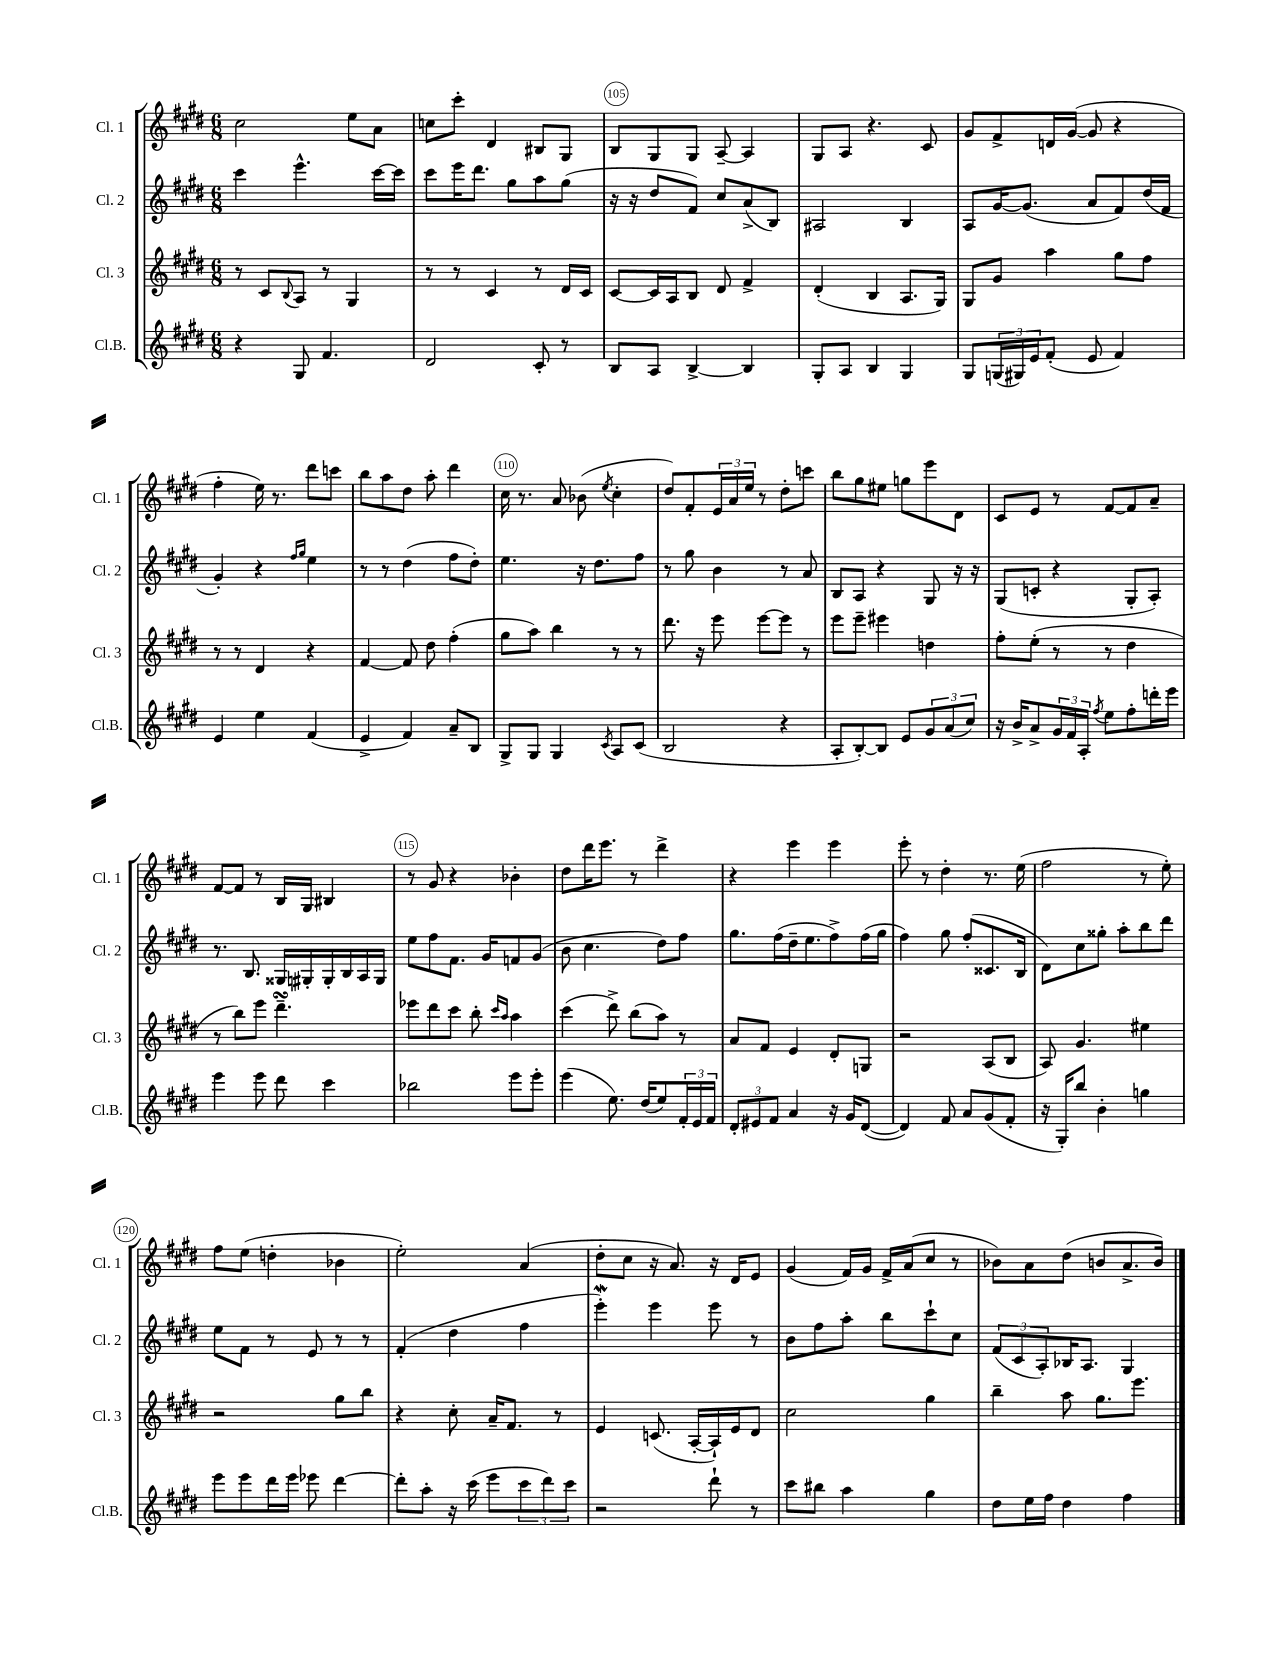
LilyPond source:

<<
\new StaffGroup <<
\new Staff = "s0" \with { instrumentName = "Cl. 1" shortInstrumentName = "Cl. 1" } {
    \clef treble \key e \major \numericTimeSignature \time 6/8
    cis''2 e''8 a'8 |
    c''8 cis'''8-. dis'4 bis8 gis8 |
    b8 gis8 gis8 a8~-- a4 |
    gis8 a8 r4. cis'8 |
    gis'8 fis'8-> d'16 gis'16~( gis'8 r4 |
    fis''4-. e''16) r8. dis'''8 c'''8 |
    b''8 a''8 dis''8 a''8-. dis'''4 |
    cis''16 r8. a'8 bes'8( \acciaccatura { e''8 } cis''4-. |
    dis''8) fis'8-. \tuplet 3/2 { e'16 a'16 e''16 } r8 dis''8-. c'''8 |
    b''8 gis''8 eis''8 g''8 e'''8 dis'8 |
    cis'8 e'8 r8 fis'8~ fis'8 a'8-- |
    fis'8~ fis'8 r8 b16 gis16 bis4 |
    r8 gis'8 r4 bes'4-. |
    dis''8 dis'''16 e'''8. r8 dis'''4-> |
    r4 e'''4 e'''4 |
    e'''8-. r8 dis''4-. r8. e''16( |
    fis''2 r8 e''8-.) |
    fis''8 e''8( d''4-. bes'4 |
    e''2-.) a'4( |
    dis''8-. cis''8 r16 a'8.) r16 dis'16 e'8 |
    gis'4( fis'16) gis'16 fis'16-> a'16( cis''8 r8 |
    bes'8) a'8 dis''8( b'8 a'8.-> b'16) \bar "|." |
}
\new Staff = "s1" \with { instrumentName = "Cl. 2" shortInstrumentName = "Cl. 2" } {
    \clef treble \key e \major \numericTimeSignature \time 6/8
    cis'''4 e'''4.-^ cis'''16~ cis'''16 |
    cis'''8 e'''16 dis'''8. gis''8 a''8 gis''8( |
    r16 r16 dis''8 fis'8) cis''8 a'8->( b8) |
    ais2 b4 |
    a8 gis'16~ gis'8.( a'8 fis'8) dis''16( fis'16 |
    gis'4-.) r4 \grace { fis''16 gis''16 } e''4 |
    r8 r8 dis''4( fis''8 dis''8-.) |
    e''4. r16 dis''8. fis''8 |
    r8 gis''8 b'4 r8 a'8 |
    b8 a8 r4 gis8 r16 r16 |
    gis8( c'8-. r4 gis8-. a8-.) |
    r8. b8. gisis16 gis16-. gis16-. b16 a16 gis16 |
    e''8 fis''8 fis'8. gis'16 f'8 gis'8( |
    b'8 cis''4. dis''8) fis''8 |
    gis''8. fis''16( dis''16-- e''8. fis''8->) fis''16( gis''16 |
    fis''4) gis''8 fis''8-.( cisis'8. b16 |
    dis'8) cis''8 gisis''8-. a''8-. b''8 dis'''8 |
    e''8 fis'8 r8 e'8 r8 r8 |
    fis'4-.( dis''4 fis''4 |
    e'''4-.\mordent) e'''4 e'''8 r8 |
    b'8 fis''8 a''8-. b''8 cis'''8-! cis''8 |
    \tuplet 3/2 { fis'8( cis'8 a8-.) } bes16 a8. gis4 \bar "|." |
}
\new Staff = "s2" \with { instrumentName = "Cl. 3" shortInstrumentName = "Cl. 3" } {
    \clef treble \key e \major \numericTimeSignature \time 6/8
    r8 cis'8 \appoggiatura { b8 } a8 r8 gis4 |
    r8 r8 cis'4 r8 dis'16 cis'16 |
    cis'8~ cis'16 a16 b8 dis'8 fis'4-> |
    dis'4-.( b4 a8. gis16) |
    gis8 gis'8 a''4 gis''8 fis''8 |
    r8 r8 dis'4 r4 |
    fis'4~ fis'8 dis''8 fis''4-.( |
    gis''8 a''8) b''4 r8 r8 |
    dis'''8. r16 e'''8 e'''8~ e'''8 r8 |
    e'''8 e'''8-- eis'''4 d''4 |
    fis''8-. e''8-.( r8 r8 dis''4 |
    r8 b''8) e'''8 dis'''4.--\turn |
    ees'''8 dis'''8 cis'''8 b''8-. \grace { cis'''16 a''16 } a''4 |
    cis'''4( dis'''8->) b''8( a''8) r8 |
    a'8 fis'8 e'4 dis'8-. g8 |
    r2 a8( b8 |
    a8) gis'4. eis''4 |
    r2 gis''8 b''8 |
    r4 cis''8-. a'16-- fis'8. r8 |
    e'4 c'8.( a16~-. a16-!) e'16 dis'8 |
    cis''2 gis''4 |
    b''4-- a''8 gis''8. e'''8. \bar "|." |
}
\new Staff = "s3" \with { instrumentName = "Cl.B." shortInstrumentName = "Cl.B." } {
    \clef treble \key e \major \numericTimeSignature \time 6/8
    r4 gis8 fis'4. |
    dis'2 cis'8-. r8 |
    b8 a8 b4~-> b4 |
    gis8-. a8 b4 gis4 |
    gis8 \tuplet 3/2 { g16( gis16) e'16 } fis'8-.( e'8 fis'4) |
    e'4 e''4 fis'4( |
    e'4-> fis'4) a'8-- b8 |
    gis8-> gis8 gis4 \acciaccatura { cis'8 } a8 cis'8( |
    b2 r4 |
    a8-. b8~-.) b8 e'8 \tuplet 3/2 { gis'8 a'8( cis''8) } |
    r16 b'16-> a'8-> \tuplet 3/2 { gis'16 fis'16 a16-. } \acciaccatura { fis''8 } e''8 fis''8-. d'''16-. e'''16 |
    e'''4 e'''8 dis'''8 cis'''4 |
    bes''2 e'''8 e'''8-. |
    e'''4( e''8.) dis''16( e''8) \tuplet 3/2 { fis'16-. e'16 fis'16 } |
    \tuplet 3/2 { dis'8-. eis'8 fis'8 } a'4 r16 gis'16 dis'8~( |
    dis'4) fis'8 a'8 gis'8( fis'8-. |
    r16 gis16-.) b''8 b'4-. g''4 |
    e'''8 e'''8 dis'''16 e'''16 ees'''8 dis'''4~ |
    dis'''8-. a''8-. r16 cis'''16( e'''8 \tuplet 3/2 { cis'''8 dis'''8) cis'''8 } |
    r2 dis'''8-! r8 |
    cis'''8 bis''8 a''4 gis''4 |
    dis''8 e''16 fis''16 dis''4 fis''4 \bar "|." |
}
>>
>>
\layout { \context { \Score currentBarNumber = #103 \override BarNumber.break-visibility = ##(#f #t #t) barNumberVisibility = #(every-nth-bar-number-visible 5) \override BarNumber.stencil = #(make-stencil-circler 0.1 0.3 ly:text-interface::print) } }
